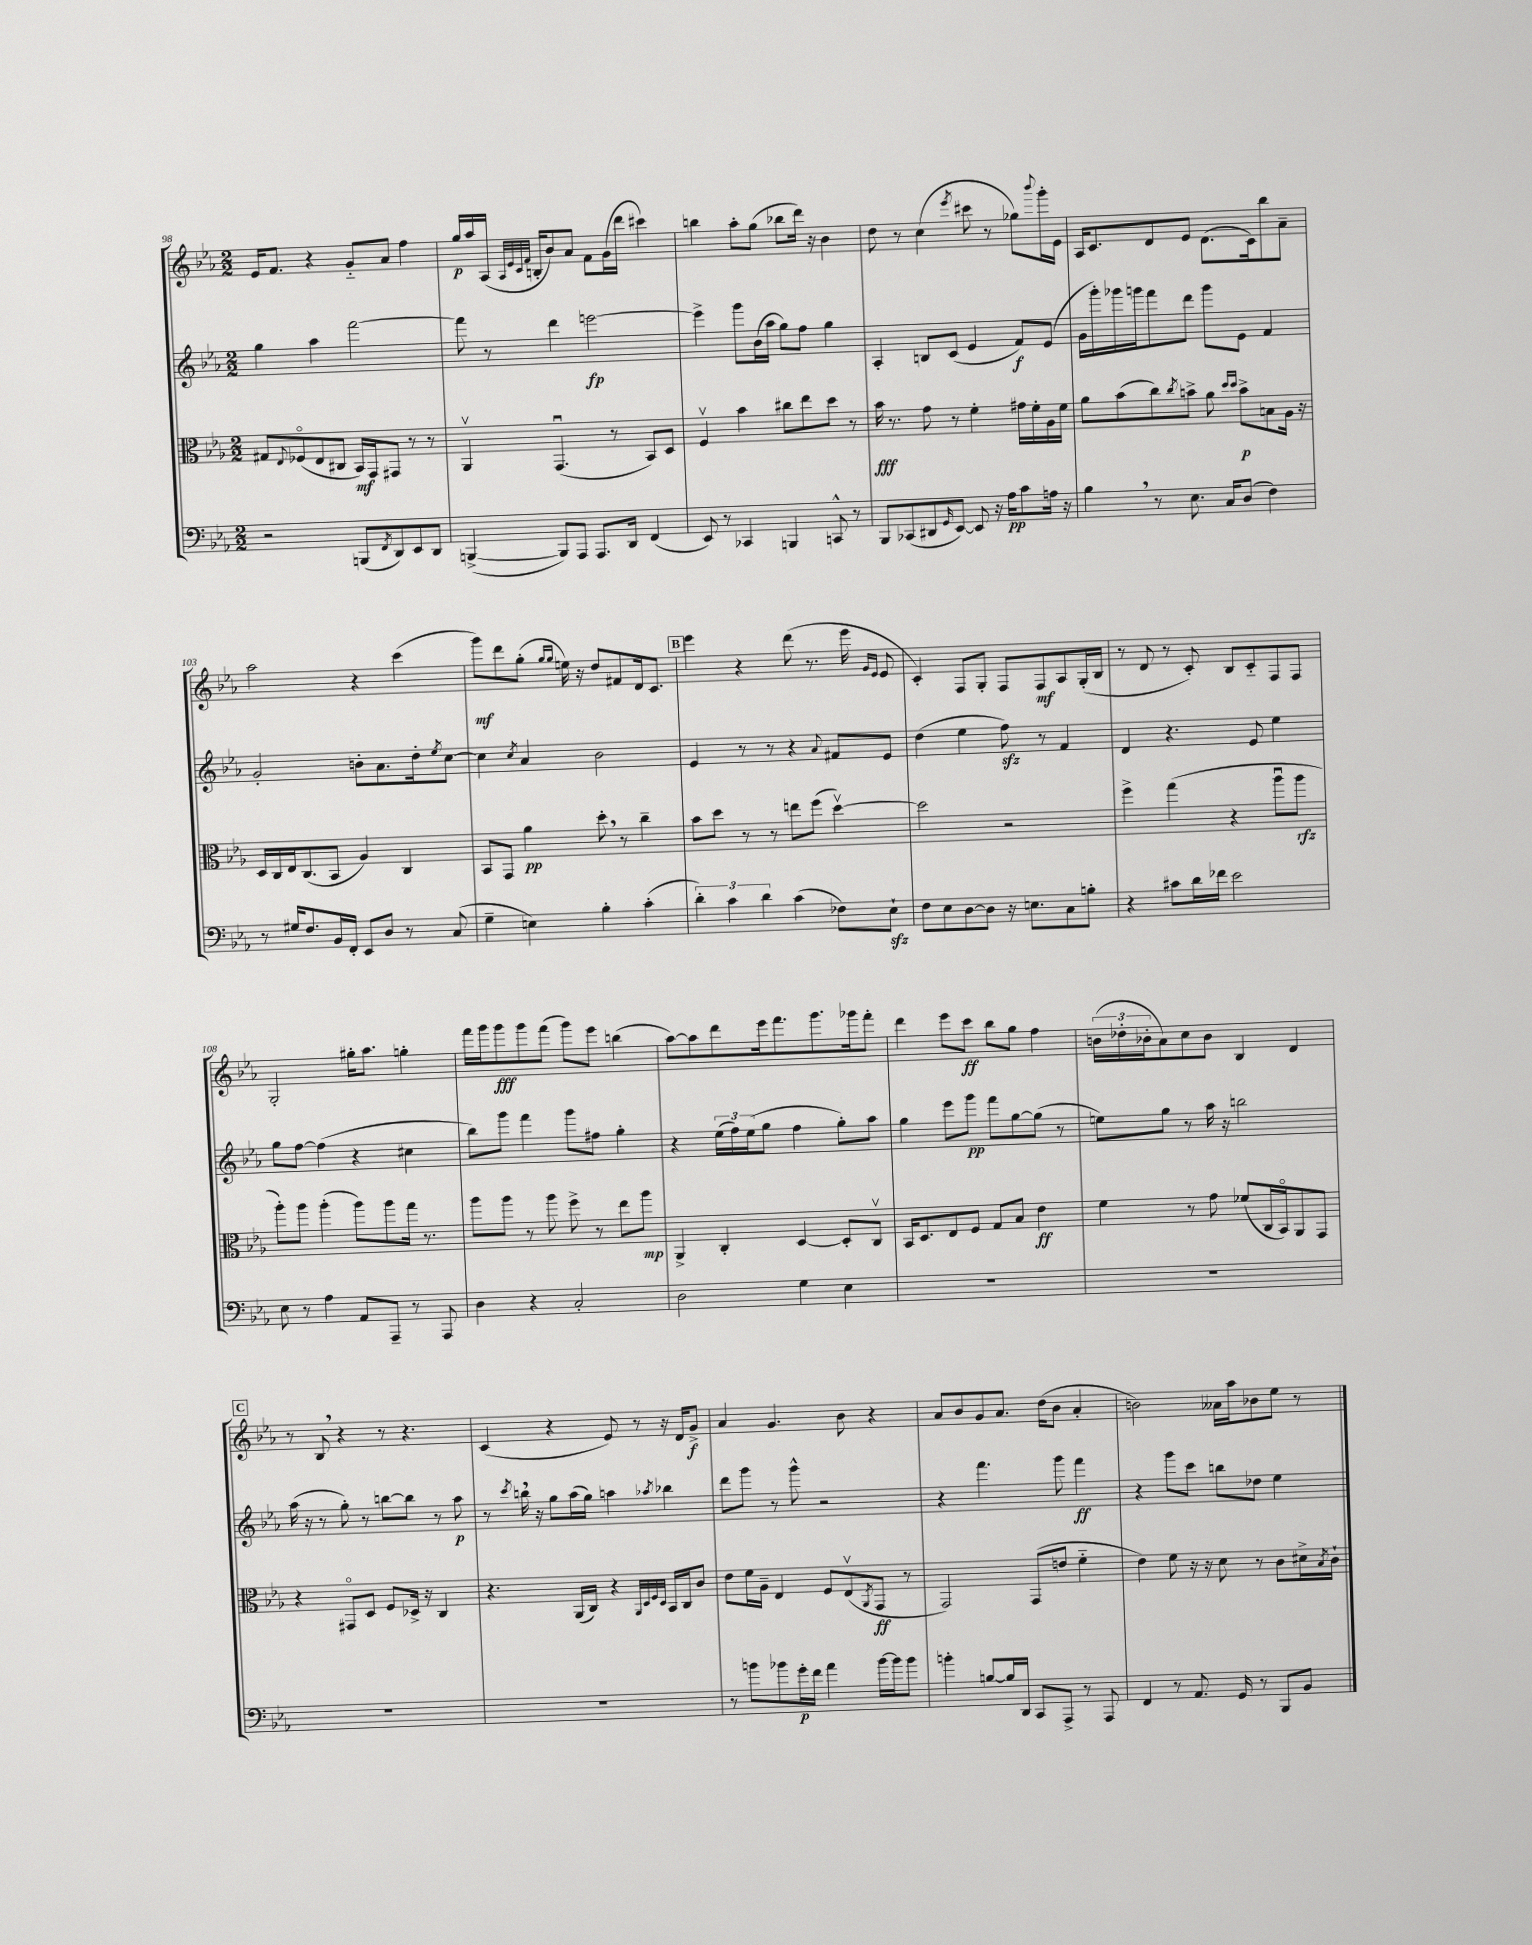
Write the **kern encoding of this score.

**kern	**kern	**kern	**kern
*staff4	*staff3	*staff2	*staff1
*clefF4	*clefC3	*clefG2	*clefG2
*k[b-e-a-]	*k[b-e-a-]	*k[b-e-a-]	*k[b-e-a-]
*M2/2	*M2/2	*M2/2	*M2/2
2r	8G#	4gg	16e-
.	.	.	8.f
.	8qqE-	.	.
.	(8F-o	.	.
.	8E-	4aa-	4r
.	8C#	.	.
(8BBB	16BB-)	[2fff	8g'~
.	16GG	.	.
8qFF	.	.	.
8DD)	8GG#	.	8a-
8EE-	8r	.	4ff
8DD	8r	.	.
=	=	=	=
([4BBB^	4AA-v	8fff]	16gg
.	.	.	16aa-
.	.	8r	(16A-
.	.	.	32qqA-
.	.	.	32qqe-
.	.	.	32qqc
.	.	.	32qqf
.	.	.	16B'
8BBB])	(4.GGu	4ddd	8b-)
8AAA-	.	.	8a-
8.AAA-	.	[2eee	8f
.	8r	.	(16g
16DD	.	.	16ddd
(4FF	8BB-)	.	4ccc#)
.	8D	.	.
=	=	=	=
8EE-)	4Fv	4eee^]	4bb
8r	.	.	.
4CC-	4b-	8ggg	8aa-'
.	.	(16b-	(8gg
.	.	16aa-	.
4BBB	8cc#	8gg)	8bb-
.	8ee-	8ff	16ddd)
.	.	.	16r
8CC^^	8dd	4gg	4b-
8r	8r	.	.
=	=	=	=
8BBB-	16b-	4A-'	8dd
.	8.r	.	.
(8CC-	.	.	8r
8DD#	8g	8B	(4cc
16qqGG	.	.	.
[8EE-)	8r	(8c	.
.	.	.	8qeee-
8EE-]	4f'	4e-	8ccc#
16r	.	.	8r
16A-	.	.	.
8c	16g#	8f)	8gg-)
.	16f'	.	.
.	.	.	8qqbbb-
16A	16A-	(8e-	16ggg'
16r	16f	.	16e-
=	=	=	=
4B-	8a-	16g	16A-
.	.	16ggg')	8.c
.	(8b-	16ggg-	.
.	.	16ggg	.
8r	8cc)	8fff	8d
.	8qcc	.	.
8.E-	8b^	8ddd	8e-
.	8a-	8ggg	(8.d
16C	.	.	.
.	16qqdd	.	.
.	16qqdd	.	.
(8D	8b^	8e-	.
.	.	.	16c)
4F)	8B	4f	8bb-
.	16A-	.	8a-~
.	16r	.	.
=	=	=	=
8r	16D	2g'	2aa-
.	16C	.	.
16G#	16E-	.	.
8.F	(8.C	.	.
16BB-	8BB-	.	.
16FF'	.	.	.
8EE-	4A-)	8b'	4r
8D	.	8.a-	.
8r	4C	.	(4ccc
.	.	16dd'	.
.	.	8qee-	.
(8C	.	[8cc	.
=	=	=	=
4G~	8BB-	4cc]	8ggg)
.	8GG	.	8ddd
.	.	8qcc	.
4E)	4a-	4a-	(8gg'
.	.	.	16qqgg
.	.	.	16qqgg
.	.	.	16ee)
.	.	.	16r
4B-'	8dd'	2b-	8dd
.	8r	.	8f#
(4c'	4cc~	.	16d
.	.	.	8.c
=	=	=	=
6d')	8b-	4e-	4eee-
.	8dd	.	.
6c	.	.	.
.	8r	8r	4r
6d	.	.	.
.	8r	8r	.
(4c	8ee	4r	(8ddd
.	(8ff	.	8.r
.	.	8qqa-	.
8F-)	[4ddv)	8f#	.
.	.	.	16eee-
.	.	.	16qqg
.	.	.	16qqe-
8E-`	.	8e-	8e-
=	=	=	=
8F	2dd]	(4dd	4c')
8E-	.	.	.
[8D	.	4ee-	8F
8D]	.	.	8G'
16r	2r	8ff)	8F
8.E	.	.	.
.	.	8r	8F
8C	.	4f	8A-
8B'	.	.	(16G'
.	.	.	16B-
=	=	=	=
4r	4ff^	4d	8r
.	.	.	8d
8c#	(4gg	4.r	8r
16d	.	.	8c')
16f-	.	.	.
2e-	4r	.	8B-
.	.	8e-	8c'~
.	8aa-u	4ee-	8F
.	8aa-	.	8F
=	=	=	=
8E-	8aa-')	8gg	2G'
8r	8aa-	[8ff	.
4A-	(4aa-'	(4ff]	.
8AA-	8aa-)	4r	16gg#'
.	.	.	8.aa-
8AAA-~	8aa-	.	.
8r	16gg	4cc#	4gg'
.	8.r	.	.
8AAA-	.	.	.
=	=	=	=
4D	8aa-	8bb-)	16fff
.	.	.	16ggg
.	8aa-	8ggg	8ggg
4r	8r	4fff	8ggg
.	8aa-	.	(8fff
2C'	8ff^	8ggg	8ggg)
.	8r	8ff#	8eee-
.	8ee-	4gg'	(4bb
.	8aa-	.	.
=	=	=	=
2D	4AA-^	4r	[8aa-)
.	.	.	8aa-]
.	4C'	(24ee-	8ddd
.	.	24ff)	.
.	.	(24ee-	.
.	.	8gg	16eee-
.	.	.	8.fff
4G	[4D	4ff	.
.	.	.	8.ggg
4E-	8D']	8gg')	.
.	.	.	16ggg-
.	8Cv	8aa-	8fff'
=	=	=	=
1r	16BB-	4gg	4ddd
.	8.D	.	.
.	8E-	8eee-	8eee-
.	8F	8ggg	8ccc
.	8G	8fff	8bb-
.	8B-	[8gg	8gg
.	4e-	(8gg]	4ff
.	.	8r	.
=	=	=	=
1r	4f	8ee)	(24b
.	.	.	24dd-'
.	.	.	24b-'
.	.	8gg	8a-)
.	8r	8r	8cc
.	8g	16aa-	8b-
.	.	16r	.
.	(8f-	2bb	4B-
.	16C	.	.
.	16BB-o)	.	.
.	8AA-	.	4d
.	8GG	.	.
=	=	=	=
1r	4r	(16aa-	8r
.	.	16r	.
.	.	8r	8B-
.	8GG#o	8gg')	4r
.	8D	8r	.
.	8F	[8bb	8r
.	16D-^	8bb]	4.r
.	16r	.	.
.	4C	8r	.
.	.	8aa-	.
=	=	=	=
1r	4.r	8r	(4c
.	.	8qccc	.
.	.	16bb	.
.	.	16r	.
.	.	8gg	4r
.	(16AA-	(16aa-	.
.	16C)	16gg)	.
.	4r	4aa	8e-)
.	.	.	8r
.	32qqAA-	.	.
.	32qqD	.	.
.	32qqF	.	.
.	32qqD	8qaa-	.
.	16BB-	4bb-	16r
.	16C	.	16d
.	8c	.	8g^
=	=	=	=
8r	8e-	8ddd	4a-
8b	16f	8ggg	.
.	16A-~	.	.
8b-	4E-	8r	4.g
16g'	.	8ggg^^	.
16f	.	.	.
4a-	8F	2r	.
.	(8E-v	.	8b-
.	8qAA-	.	.
[16b-	8GG	.	4r
16b-]	.	.	.
8b-	8r	.	.
=	=	=	=
4b'	2GG)	4r	8a-
.	.	.	8b-
[8B	.	4.fff	8g
16B]	.	.	8.a-
16DD	.	.	.
8CC	(8GG	.	.
.	.	.	(16dd
8AAA-^	8e	8ggg	8b-
8r	4f'~	4fff	4a-'
8AAA-	.	.	.
=	=	=	=
4FF	4e-)	4r	2b)
8r	8f	8ggg	.
8.AA-	16r	8ccc	.
.	16r	.	.
.	8d	8bb	16a--
16GG	.	.	16aa-
8r	8r	8dd-	8b-
8BBB-	8c	4ee-	8ee-
8BB-	16d#^	.	8r
.	8qB-	.	.
.	16c`	.	.
==	==	==	==
*-	*-	*-	*-
